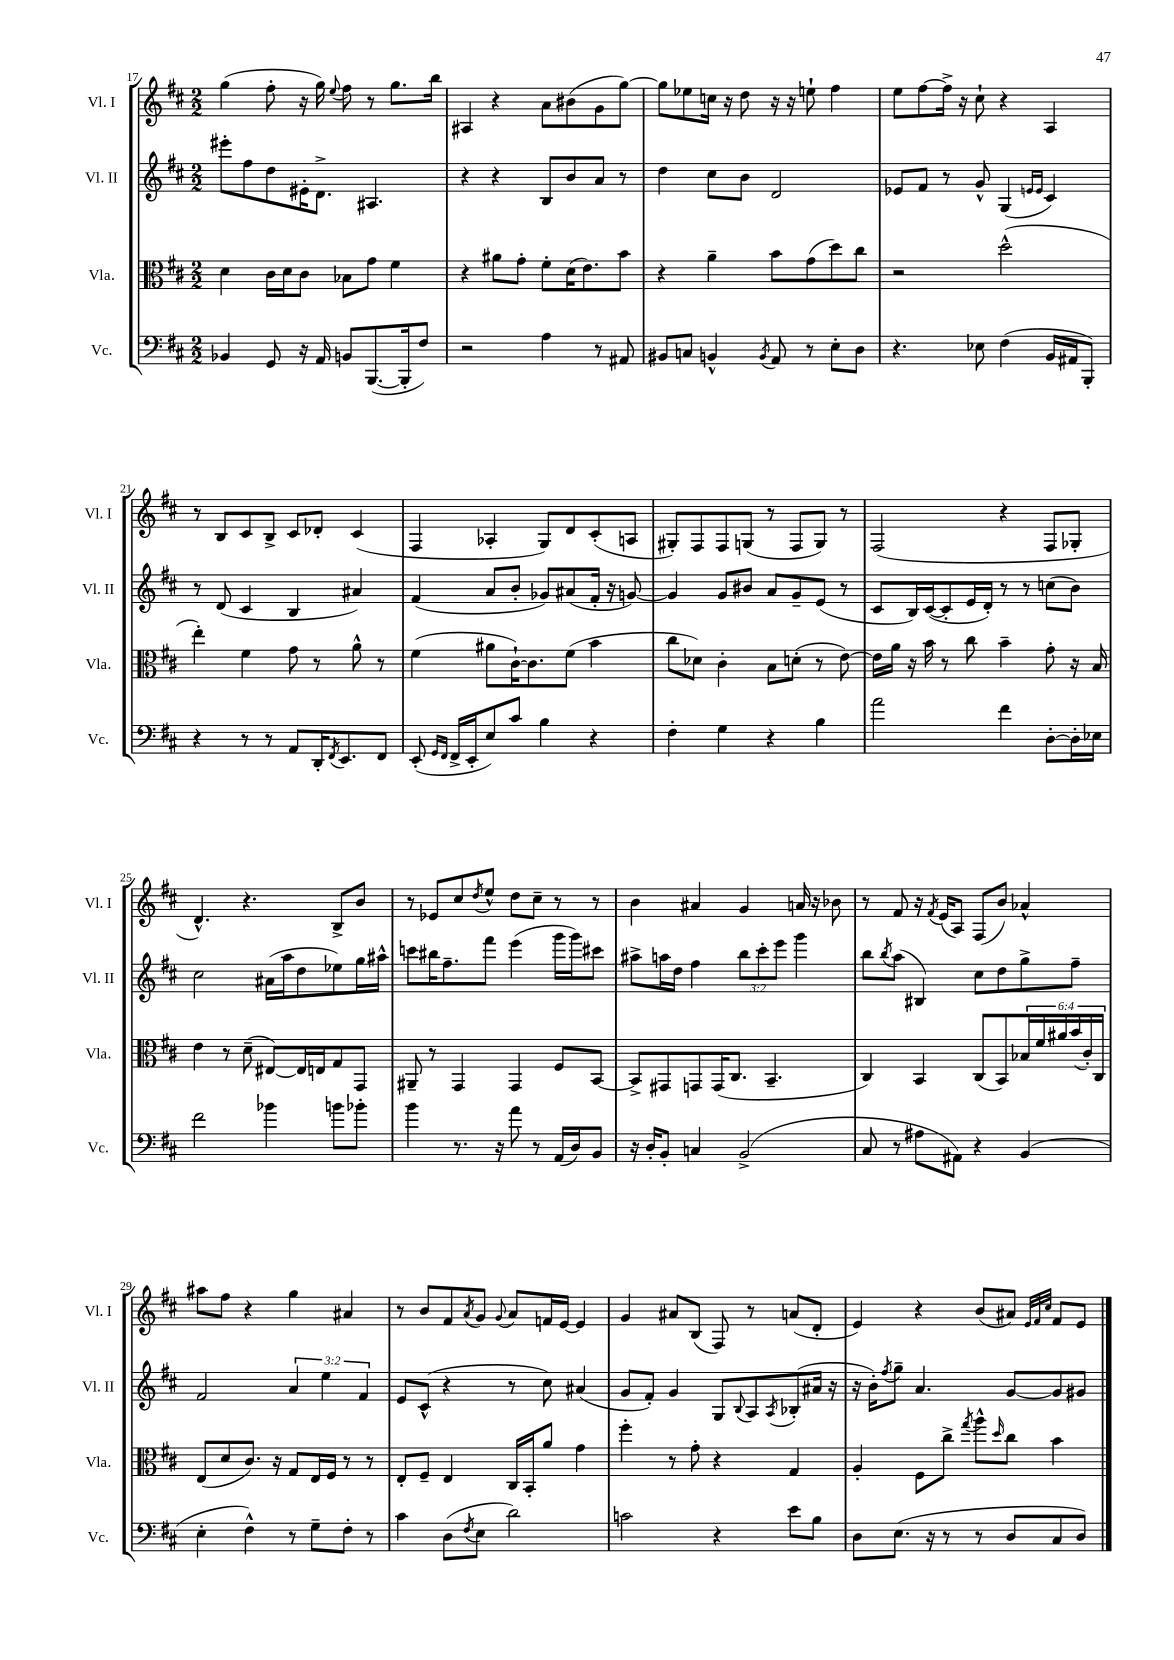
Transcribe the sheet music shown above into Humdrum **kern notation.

**kern	**kern	**kern	**kern
*staff4	*staff3	*staff2	*staff1
*clefF4	*clefC3	*clefG2	*clefG2
*k[f#c#]	*k[f#c#]	*k[f#c#]	*k[f#c#]
*M2/2	*M2/2	*M2/2	*M2/2
4BB-/	4d\	8eee#'\L	(4gg\
.	.	8ff#\	.
8GG/	16c#\LL	8dd\	8ff#'\
.	16d\J	.	.
16r	8c#\J	16e#'\K	16r
16AA/	.	8.d^\J	16gg\)
.	.	.	8qqee/
8BB/L	8B-\L	.	8ff#\
([8.BBB/	8g\J	4.A#/	8r
.	4f#\	.	8.gg\L
16BBB'/]k	.	.	.
8F#/J)	.	.	.
.	.	.	16bb\Jk
=	=	=	=
2r	4r	4r	4A#/
.	8a#\L	4r	4r
.	8g'\J	.	.
4A\	8f#'\L	8B/L	8a\L
.	(16d\K	8b/	(8b#\
.	8.e\)	.	.
8r	.	8a/J	8g\
8AA#/	8b\J	8r	[8gg\J)
=	=	=	=
8BB#/L	4r	4dd\	8gg\]L
8C/J	.	.	8ee-\
4BB^^/	4a~\	8cc#\L	16cc\Jk
.	.	.	16r
.	.	8b\J	8dd\
8qBB/	.	.	.
8AA/	8b\L	2d/	16r
.	.	.	16r
8r	(8g\	.	8ee`\
8E'\L	8dd\)	.	4ff#\
8D\J	8cc#\J	.	.
=	=	=	=
4.r	2r	8e-/L	8ee\L
.	.	8f#/J	[8ff#\
.	.	8r	16ff#^\]Jk
.	.	.	16r
8E-\	.	8g^^/	8cc#`\
(4F#\	(2dd^^\	(4G/	4r
.	.	16qqe/LL	.
.	.	16qqe/JJ	.
16BB/LL	.	4c#/)	4A/
16AA#/J	.	.	.
8BBB'/J)	.	.	.
=	=	=	=
4r	4ee'\)	8r	8r
.	.	(8d/	8B/L
8r	4f#\	4c#/	8c#/
8r	.	.	8B^/J
8AA/L	8g\	4B/	8c#/L
16DD'/K	8r	.	8d-'/J
8qFF#/	.	.	.
8.EE/	.	.	.
.	8a^^\	4a#/)	(4c#/
8FF#/J	8r	.	.
=	=	=	=
(8EE'/	(4f#\	(4f#/	4F#/
16qqGG/LL	.	.	.
16qqFF#/JJ	.	.	.
16FF#^/LL	.	.	.
16EE'/J	.	.	.
8E/)	8a#\L	8a/L	4A-'/
8c#/J	[16c#`\K)	8b'/J	.
.	8.c#\]	.	.
4B\	.	8g-/L)	8G/L)
.	(8f#\J	(8a#/	8d/
4r	4b\	16f#'/Jk	(8c#'/
.	.	16r	.
.	.	[8g/)	8A/J
=	=	=	=
4F#'\	8cc#\L	4g/]	8G#'/L)
.	8d-\J)	.	8F#/
4G\	4c#'\	8g/L	8F#/
.	.	8b#/J	(8G/J
4r	8B\L	8a/L	8r
.	(8d'\J	8g~/	8F#/L
4B\	8r	(8e/J	8G/J)
.	[8e\)	8r	8r
=	=	=	=
2a\	16e\]LL	8c#/L	(2F#/
.	16a\JJ	.	.
.	16r	16B/L)	.
.	16b\	([16c#/J	.
.	8r	8c#'/]	.
.	8cc#\	16e/L	.
.	.	16d'/JJ)	.
4f#\	4b~\	8r	4r
.	.	8r	.
[8D'\L	8g'\	(8cc\L	8F#/L
16D'\]L	16r	8b\J)	8G-'/J
16E-\JJ	16B/	.	.
=	=	=	=
2f#\	4e\	2cc#\	4.d^^/)
.	8r	.	.
.	(8d~\	.	4.r
4b-\	[8E#/L)	(16a#\LL	.
.	.	16aa\J	.
.	16E#/]L	8dd\	.
.	16E/J	.	.
8b\L	8G/	8ee-\)	8B^/L
8b-'\J	8GG/J	16gg\L	8b/J
.	.	16aa#^^\JJ	.
=	=	=	=
4b\	8AA#~/	8ccc\L	8r
.	8r	16bb#\K	8e-/L
.	.	8.ff#~\	.
8.r	4GG/	.	8cc#/
.	.	.	8qdd/
.	.	8fff#\J	8ee^^/J
16r	.	.	.
8a\	4GG/	(4eee\	8dd\L
8r	.	.	8cc#~\J
(16AA/LL	8F#/L	16ggg\LL	8r
16D/J)	.	16ggg\J)	.
8BB/J	[8BB/J	8ccc#\J	8r
=	=	=	=
16r	8BB^/]L	8aa#^\L	4b\
16D'/LK	.	.	.
8BB'/J	8GG#/	16aa\L	.
.	.	16dd\JJ	.
4C/	8GG/	4ff#\	4a#/
.	(16GG/K	.	.
.	8.C#/J	.	.
(2BB^/	.	12bb\L	4g/
.	.	12ccc#'\	.
.	4.BB~/	.	.
.	.	12eee\J	.
.	.	4ggg\	16a/
.	.	.	16r
.	.	.	8b-\
=	=	=	=
8C#/	4C#/)	8bb\L	8r
.	.	8qbb/	.
8r	.	(8aa\J	8f#/
8A#\L	4BB/	4B#/)	16r
.	.	.	8qf#/
.	.	.	(16e/LK
8AA#\J)	.	.	8A/J)
4r	(8C#/L	8cc#\L	(8F#/L
.	8BB/)	8dd\	8b/J)
(4BB/	24B-/L	8gg^\	4a-^^/
.	24f#/	.	.
.	24a#/	.	.
.	(24b/	8ff#~\J	.
.	24c#'/)	.	.
.	24C#/JJ	.	.
=	=	=	=
4E'\	(8E/L	2f#/	8aa#\L
.	8d/	.	8ff#\J
4F#^^\)	8.c#/J)	.	4r
.	16r	.	.
8r	8G/L	6a/	4gg\
8G~\L	16E/L	.	.
.	.	6ee\	.
.	16F#/JJ	.	.
8F#'\J	8r	.	4a#/
.	.	6f#/	.
8r	8r	.	.
=	=	=	=
4c#\	8E'/L	8e/L	8r
.	8F#~/J	(8c#^^/J	8b/L
(8D\L	4E/	4r	8f#/
8qF#/	.	.	8qa/
8E\J	.	.	8g/J
.	.	.	8qqg/
2d\)	16C#/LL	8r	8a/L
.	16BB'/J	.	.
.	8a/J	8cc#\)	16f/L
.	.	.	[16e/JJ
.	4g\	(4a#/	4e/]
=	=	=	=
2c\	4ff#'\	8g/L	4g/
.	.	8f#'/J)	.
.	8r	4g/	8a#/L
.	8g'\	.	(8B/J
4r	4r	8G/L	8F#/)
.	.	8qqB/	.
.	.	8A/	8r
.	.	8qA/	.
8e\L	4G/	(8B-'/	(8a/L
8B\J	.	16a#/Jk	8d'/J
.	.	16r	.
=	=	=	=
8D\L	4A'/	16r	4e/)
.	.	16b'\LK)	.
.	.	8qff#/	.
(8.E\J	.	8gg~\J	.
.	8F#\L	4.a/	4r
16r	.	.	.
8r	8cc#^\J	.	.
.	8qgg/	.	.
8r	8aa^^\L	.	(8b/L
.	16qqdd/	.	.
8D/L	8cc#\J	[8g/L	8a#/J)
.	.	.	32qqe/LLL
.	.	.	32qqf#/
.	.	.	32qqcc#/JJJ
8C#/	4b\	8g/]	8f#/L
8D/J)	.	8g#/J	8e/J
==	==	==	==
*-	*-	*-	*-
